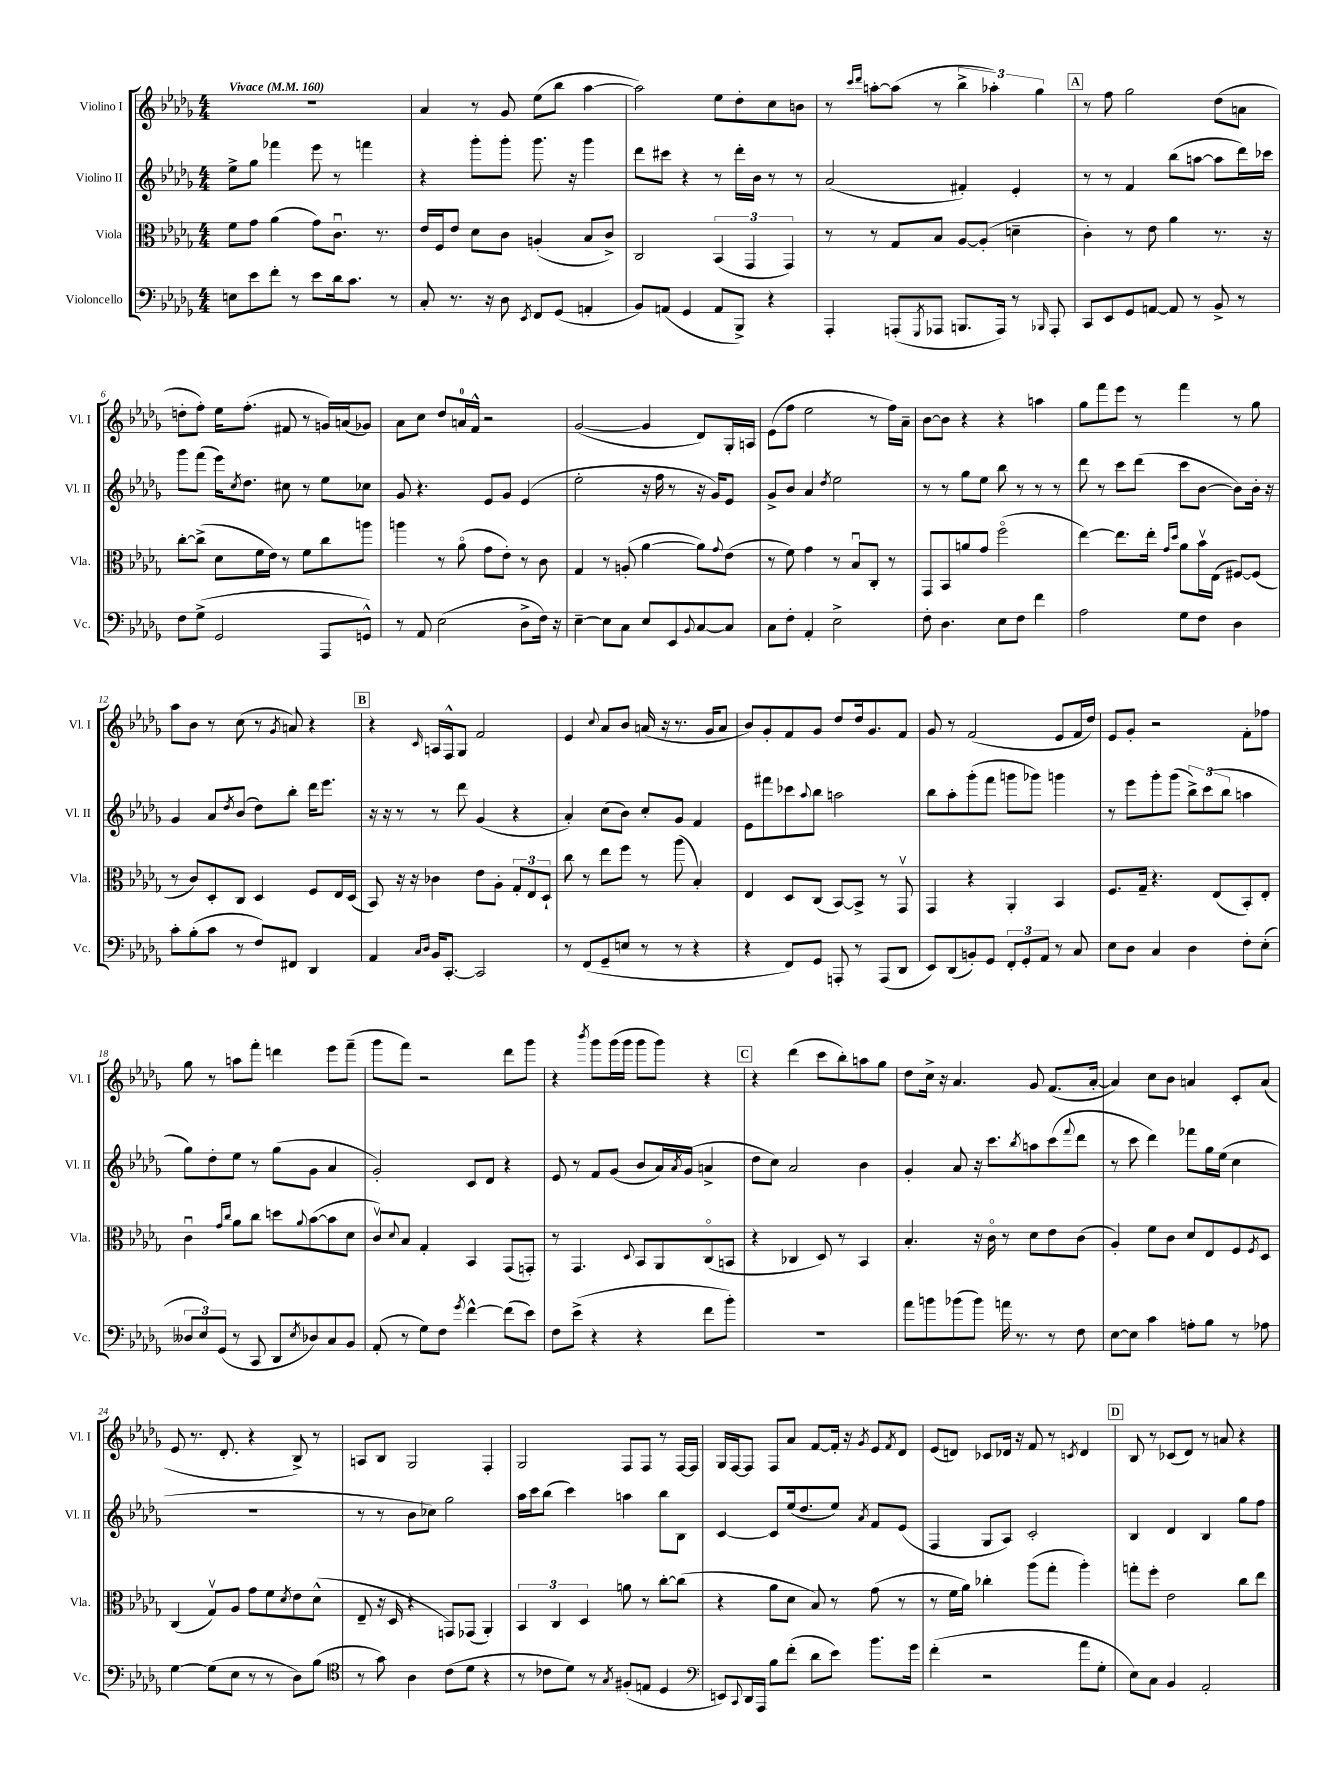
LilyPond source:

<<
\new StaffGroup <<
\new Staff = "s0" \with { instrumentName = "Violino I" shortInstrumentName = "Vl. I" } {
    \clef treble \key des \major \numericTimeSignature \time 4/4 \tempo "Vivace" 4 = 160
    R1 |
    aes'4 r8 ges'8 ees''8( bes''8 aes''4~ |
    aes''2) ees''8 des''8-. c''8 b'8 |
    r8 \grace { c'''16 des'''16 } a''8~-. a''8( r8 \tuplet 3/2 { bes''4-> aes''4-.) ges''4 } |
    \mark \markup { \box "A" } r8 f''8 ges''2 des''8( a'8 |
    d''8-. f''8-.) ees''16 f''8.-.( fis'8 r8 g'16) a'16( ges'8) |
    aes'8 c''8 des''8 a'16-0 f'16-^ r2 |
    ges'2~( ges'4 des'8) ges16-. a16 |
    ees'8( f''8 ees''2 r8 f''16) aes'16-- |
    bes'8~ bes'8 r4 r4 a''4 |
    ges''8 f'''8 ees'''8 r8 f'''4 r8 ges''8 |
    aes''8 bes'8 r8 c''8( r8 \acciaccatura { ges'8 } a'8) r4 |
    \mark \markup { \box "B" } r4 \grace { c'16 } a16 f16-^ ges8 f'2 |
    ees'4 \appoggiatura { c''8 } aes'8 bes'8 a'16( r16 r8. ges'16 a'8 |
    bes'8) ges'8-. f'8 ges'8 des''8 des''16 ges'8. f'8 |
    ges'8 r8 f'2( ees'8 f'16 des''16) |
    ees'8 ges'8-. r2 f'8-. fes''8 |
    ges''8 r8 a''8 f'''8-. d'''4 ees'''8 f'''8--( |
    ges'''8 f'''8) r2 des'''8 ges'''8 |
    r4 \acciaccatura { bes'''8 } ges'''8 ges'''16( ges'''16 ges'''8 ges'''8) r4 |
    \mark \markup { \box "C" } r4 des'''4( c'''8 bes''8-.) a''8 ges''8 |
    des''8 c''16-> r16 aes'4. ges'8 f'8.( aes'16~-. |
    aes'4) c''8 bes'8 a'4 c'8-. a'8( |
    ees'8 r8. des'8.-. r4 bes8->) r8 |
    a8 bes8 ges2 f4-. |
    ges2 f8 f8 r8 f16~ f16 |
    ges16 f16~ f8 f8 aes'8 f'8~ f'16-. r16 \acciaccatura { ges'8 } ees'8 \acciaccatura { f'8 } des'8 |
    ees'8( d'8) ces'8 des'16 r16 f'8 r8 \acciaccatura { c'8 } des'4 |
    \mark \markup { \box "D" } bes8 r8 ces'8( des'8) r8 a'8 r4 \bar "|." |
}
\new Staff = "s1" \with { instrumentName = "Violino II" shortInstrumentName = "Vl. II" } {
    \clef treble \key des \major \numericTimeSignature \time 4/4
    ees''8-> ges''8 fes'''4 ees'''8 r8 f'''4 |
    r4 ges'''8-. ges'''8-. ges'''8. r16 ges'''4 |
    des'''8 cis'''8 r4 r8 des'''16-. bes'16 r8 r8 |
    aes'2( fis'4-.) ees'4-. |
    \mark \markup { \box "A" } r8 r8 f'4 bes''8( a''8~ a''8 des'''16) ces'''16 |
    ges'''8 f'''8( ees'''16) \acciaccatura { c''8 } des''8. cis''8 r8 ees''8 ces''8 |
    ges'8 r4. ees'8 ges'8 ees'4( |
    ees''2-. r16 f''16 r8 r16 ges'16) ees'8 |
    ges'8-> bes'8 aes'4 \acciaccatura { des''8 } ees''2 |
    r8 r8 ges''8 ees''8 bes''8 r8 r8 r8 |
    des'''8 r8 c'''8 des'''8( c'''8 bes'8~ bes'8) bes'16-. r16 |
    ges'4 aes'8 \acciaccatura { des''8 } bes'8( des''8) bes''8-. des'''16 ees'''8. |
    \mark \markup { \box "B" } r16 r16 r8 r8 des'''8 ges'4( r4 |
    aes'4-.) c''8( bes'8) c''8-. ges'8 f'4 |
    ees'8 fis'''8 ces'''8 \appoggiatura { aes''8 } bes''8 a''2 |
    bes''8 aes''8-. ges'''8-.( f'''8 g'''8 ges'''8) g'''4 |
    r8 ees'''8 ges'''8-. ges'''8( \tuplet 3/2 { bes''8->) c'''8( bes''8 } a''4 |
    ges''8) des''8-. ees''8 r8 ges''8( ges'8 aes'4 |
    ges'2-.) c'8 des'8 r4 |
    ees'8 r8 f'8 ges'8( bes'8 aes'16) \acciaccatura { aes'8 } ges'16( a'4-> |
    \mark \markup { \box "C" } des''8 c''8) aes'2 bes'4 |
    ges'4-. aes'8 r16 c'''8. \acciaccatura { bes''8 } a''8 c'''8( \appoggiatura { f'''8 } des'''8 |
    r8 c'''8 des'''4) fes'''8 ges''16 ees''16( c''4 |
    R1 |
    r8 r8 bes'8 ces''8) ges''2 |
    aes''16 c'''16 bes''8( c'''4) a''4 bes''8 bes8 |
    c'4~ c'8 ees''16( des''8. ees''8) \acciaccatura { aes'8 } f'8 ees'8( |
    f4 ges8 aes8) c'2-. |
    \mark \markup { \box "D" } bes4 des'4 bes4 ges''8 f''8 \bar "|." |
}
\new Staff = "s2" \with { instrumentName = "Viola" shortInstrumentName = "Vla." } {
    \clef alto \key des \major \numericTimeSignature \time 4/4
    f'8 ges'8 aes'4( ges'8) c'8.\downbow r8. |
    ees'16 f16 ees'8 des'8 c'8 a4-.( bes8 c'8->) |
    c2 \tuplet 3/2 { bes,4( ges,4 ges,4) } |
    r8 r8 ges8 bes8 aes8~ aes8-.( d'4-- |
    \mark \markup { \box "A" } c'4-.) r8 ees'8 aes'4 r8. r16 |
    c''8~-. c''8->( des'8 f'16 ees'16) r8 f'8 c''8 a''8 |
    a''4 r8 aes'8\flageolet( ges'8 ees'8-.) r8 c'8 |
    ges4 r8 a8-.( aes'4~ aes'8) \appoggiatura { ges'8 } ees'8( |
    r8 f'8) ges'4 r8 bes8\downbow c8-. r8 |
    ges,8 bes,8 a'8 ges'8 f''2\flageolet( |
    ees''4~) ees''8. ees''16-. \grace { ges'16 des''16 } aes'8 bes'16\upbow ees16( fis8~) fis8( |
    r8 c'8) des8-. c8 des4 f8 ees16 des16( |
    \mark \markup { \box "B" } bes,8) r16 r16 ces'4 ees'8 aes8-. \tuplet 3/2 { ges8-. ees8 des8-! } |
    c''8 r8 ees''8 f''8 r8 aes''8( bes4-.) |
    ees4 des8 c8( bes,8~) bes,8-> r8 ges,8\upbow |
    ges,4 r4 aes,4-. bes,4 |
    f8. ges16-- r4. ees8( bes,8-.) ees8-. |
    c'4\downbow \grace { ges'16 c''16 } aes'8 c''8 d''8 \appoggiatura { aes'8 } bes'8~( bes'8 des'8 |
    c'8\upbow) \appoggiatura { des'8 } bes8 ges4-. bes,4 ges,8( g,8-.) |
    r8 ges,4. \appoggiatura { des8 } bes,8 aes,8 c8\flageolet( b,8 |
    \mark \markup { \box "C" } r4 ces4 des8) r8 bes,4 |
    bes4.-. r16 c'16\flageolet r8 des'8 ees'8 c'8( |
    aes4-.) f'8 c'8 des'8 ees8 f8 \acciaccatura { f8 } des8 |
    c4( ges8\upbow) aes8 ges'8 f'8 \acciaccatura { des'8 } ees'8 des'8-^( |
    ees8-- r16 des16 r4 g,8) ges,8( aes,4-.) |
    \tuplet 3/2 { bes,4 c4 des4 } a'8 r8 c''8~-. c''8( |
    r4 aes'8 des'8 bes8) r8 ges'8( r8 |
    r8 f'16 aes'16) ces''4-. aes''8( ges''8-. aes''4-.) |
    \mark \markup { \box "D" } g''8-. f''8-. ees'2 c''8 ees''8 \bar "|." |
}
\new Staff = "s3" \with { instrumentName = "Violoncello" shortInstrumentName = "Vc." } {
    \clef bass \key des \major \numericTimeSignature \time 4/4
    e8 ees'8 f'8-. r8 ees'8 des'16 c'8. r8 |
    c8-. r8. r16 des8 \acciaccatura { ees,8 } f,8 ges,8( a,4-. |
    bes,8) a,8( ges,4 a,8 bes,,8->) r4 |
    aes,,4-. a,,8-.( \acciaccatura { ges,,8 } aes,,8 b,,8. aes,,16) r8 \grace { bes,,16 } aes,,8-. |
    \mark \markup { \box "A" } c,8 ees,8 ges,8 a,8~ a,8 r8 bes,8-> r8 |
    f8 ges8->( ges,2 aes,,8 g,8-^) |
    r8 aes,8 ees2( des8-> f16) r16 |
    ees4~-- ees8 c8 ees8 ees,8 \appoggiatura { bes,8 } c8~ c8 |
    c8 f8-. aes,4-. ees2-> |
    f8-. des4. ees8 f8 f'4 |
    aes2 ges8 f8 des4 |
    c'8-. bes8-.( c'8 r8 f8) fis,8 des,4 |
    \mark \markup { \box "B" } aes,4 \grace { c16 des16 } bes,16 c,8.~-. c,2 |
    r8 f,8( ges,8-- e8 r8 r8 r4 |
    r4 f,8) ges,8 a,,8-. r8 a,,8( des,8 |
    ees,8) des,8( b,8-.) ges,8 \tuplet 3/2 { f,8-. ges,8-. aes,8 } r8 c8 |
    ees8 des8 c4 des4 f8-. ees8-.( |
    \tuplet 3/2 { deses8 ees8) ges,8( } r8 c,8 des,8 \acciaccatura { ees8 } des8) c8 bes,8 |
    aes,8-.( r8 ges8) f8 \acciaccatura { ges'8 } f'4~-^ f'8( ees'8) |
    f8 ees'8->( r4 r4 f'8 bes'8-.) |
    \mark \markup { \box "C" } R1 |
    aes'8 b'8 bes'8( bes'8) a'16 r8. r8 f8 |
    ees8~ ees8 c'4 a8-. bes8 r8 aes8 |
    ges4~ ges8( ees8 r8 r8 des8) bes8( |
    \clef tenor r8 ges'8) aes4 c'8( des'8 r4 |
    r8 ces'8 des'8) r8 \acciaccatura { ges8 } fis8-.( e8 des4 |
    \clef bass e,8) \appoggiatura { c,8 } des,16 aes,,16 bes8 f'8-.( des'8 ees'8) bes'8. ges'16 |
    f'4-.( r2 aes'8 ges8-. |
    \mark \markup { \box "D" } ees8) c8 bes,4 aes,2-. \bar "|." |
}
>>
>>
